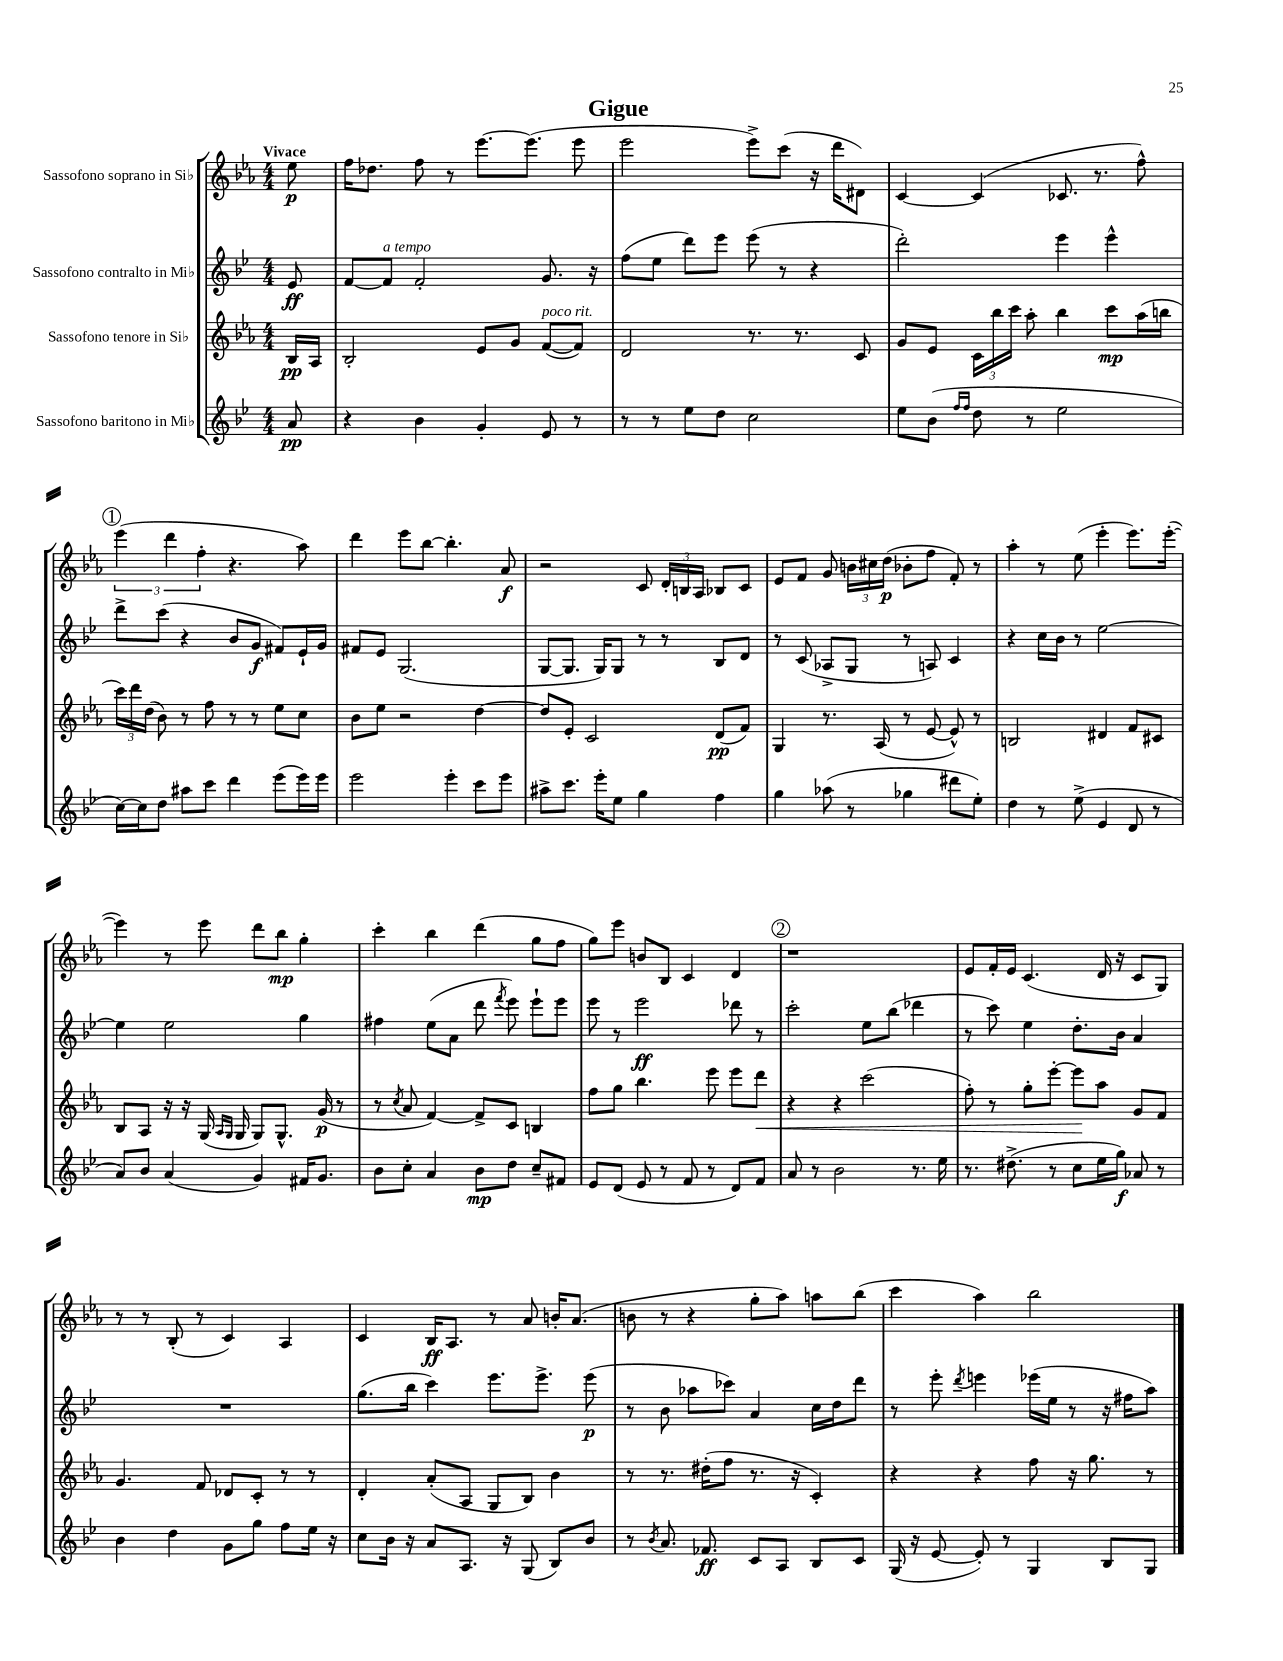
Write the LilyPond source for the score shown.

\header { title = "Gigue" }
<<
\new StaffGroup <<
\new Staff = "s0" \with { instrumentName = "Sassofono soprano in Sib" } {
    \clef treble \key ees \major \numericTimeSignature \time 4/4 \partial 8 \tempo "Vivace"
    \autoBeamOff ees''8\p |
    f''16[ des''8.] f''8 r8 ees'''8.[~ ees'''8.]( ees'''8 |
    ees'''2 ees'''8[->) c'''8]( r16 d'''16[ dis'8]) |
    c'4~ c'4( ces'8. r8. f''8-^) |
    \mark \markup { \circle "1" } \tuplet 3/2 { ees'''4( d'''4 f''4-. } r4. aes''8) |
    d'''4 ees'''8[ bes''8]~ bes''4.-. aes'8\f |
    r2 c'8 \tuplet 3/2 { d'16[-. b16 aes16] } bes8[ c'8] |
    ees'8[ f'8] g'8 \tuplet 3/2 { b'16[ cis''16 d''16]\p( } bes'8[-. f''8] f'8-.) r8 |
    aes''4-. r8 ees''8( ees'''4-. ees'''8.[) ees'''16]~-.( |
    ees'''4) r8 ees'''8 d'''8[ bes''8]\mp g''4-. |
    c'''4-. bes''4 d'''4( g''8[ f''8] |
    g''8[) ees'''8] b'8[ bes8] c'4 d'4 |
    \mark \markup { \circle "2" } r1 |
    ees'8[ f'16-. ees'16] c'4.( d'16 r16 c'8[ g8]) |
    r8 r8 bes8-.( r8 c'4) aes4 |
    c'4 bes16[\ff aes8.] r8 aes'8 b'16[-. aes'8.]( |
    b'8 r8 r4 g''8[-. aes''8]) a''8[ bes''8]( |
    c'''4 aes''4) bes''2 \bar "|." |
}
\new Staff = "s1" \with { instrumentName = "Sassofono contralto in Mib" } {
    \clef treble \key bes \major \numericTimeSignature \time 4/4 \partial 8
    \autoBeamOff ees'8\ff |
    f'8[~ f'8]^\markup { \italic "a tempo" } f'2-. g'8. r16 |
    f''8[( ees''8] d'''8[) ees'''8] ees'''8( r8 r4 |
    d'''2-.) ees'''4 ees'''4-^ |
    \mark \markup { \circle "1" } d'''8[-> c'''8]( r4 bes'8[ g'8]\f fis'8[) ees'16-! g'16] |
    fis'8[ ees'8] g2.( |
    g8[~ g8.] g16[) g8] r8 r8 bes8[ d'8] |
    r8 c'8( aes8[-> g8] r8 a8) c'4 |
    r4 c''16[ bes'16] r8 ees''2~ |
    ees''4 ees''2 g''4 |
    fis''4 ees''8[( a'8] d'''8 \acciaccatura { f'''8 } ees'''8) ees'''8[-! ees'''8] |
    ees'''8 r8 ees'''2\ff des'''8 r8 |
    \mark \markup { \circle "2" } c'''2-. ees''8[ bes''8]( des'''4 |
    r8 c'''8) ees''4 d''8.[-. bes'16] a'4 |
    R1 |
    g''8.[( bes''16] c'''4) ees'''8.[ ees'''8.]-> ees'''8\p( |
    r8 bes'8 aes''8[ ces'''8]) a'4 c''16[ d''16 d'''8] |
    r8 ees'''8-. \acciaccatura { d'''8 } e'''4 ees'''16[( ees''16] r8 r16 fis''16[ a''8]) \bar "|." |
}
\new Staff = "s2" \with { instrumentName = "Sassofono tenore in Sib" } {
    \clef treble \key ees \major \numericTimeSignature \time 4/4 \partial 8
    \autoBeamOff bes16[\pp aes16] |
    bes2-. ees'8[ g'8] f'8[~^\markup { \italic "poco rit." }( f'8]) |
    d'2 r8. r8. c'8 |
    g'8[ ees'8] \tuplet 3/2 { c'16[ bes''16 c'''16] } aes''8-. bes''4 c'''8[\mp aes''16( b''16] |
    \mark \markup { \circle "1" } \tuplet 3/2 { c'''16[) d'''16 d''16]( } bes'8) r8 f''8 r8 r8 ees''8[ c''8] |
    bes'8[ ees''8] r2 d''4~ |
    d''8[ ees'8]-. c'2 d'8[\pp( f'8]) |
    g4 r8. aes16( r8 ees'8~ ees'8-^) r8 |
    b2 dis'4 f'8[ cis'8] |
    bes8[ aes8] r16 r16 g16( \grace { aes16[ g16] } g16 g8[) g8.]-^ g'16\p( r8 |
    r8 \acciaccatura { c''8 } aes'8 f'4~) f'8[-> c'8] b4 |
    f''8[ g''8] bes''4. ees'''8 ees'''8[ d'''8]\< |
    \mark \markup { \circle "2" } r4 r4 c'''2( |
    f''8-.) r8 g''8[-. ees'''8]~-. ees'''8[\! aes''8] g'8[ f'8] |
    g'4. f'8 des'8[ c'8]-. r8 r8 |
    d'4-. aes'8[-.( aes8] g8[ bes8]) bes'4 |
    r8 r8. dis''16[-.( f''8] r8. r16 c'4-.) |
    r4 r4 f''8 r16 g''8. r8 \bar "|." |
}
\new Staff = "s3" \with { instrumentName = "Sassofono baritono in Mib" } {
    \clef treble \key bes \major \numericTimeSignature \time 4/4 \partial 8
    \autoBeamOff a'8\pp |
    r4 bes'4 g'4-. ees'8 r8 |
    r8 r8 ees''8[ d''8] c''2 |
    ees''8[ bes'8]( \grace { f''16[ f''16] } d''8 r8 ees''2 |
    \mark \markup { \circle "1" } c''16[~) c''16 d''8] ais''8[ c'''8] d'''4 ees'''8[( ees'''16) ees'''16] |
    ees'''2 ees'''4-. c'''8[ ees'''8] |
    ais''8[-> c'''8.] ees'''16[-. ees''8] g''4 f''4 |
    g''4 aes''8( r8 ges''4 dis'''8[ ees''8]-.) |
    d''4 r8 ees''8->( ees'4 d'8 r8 |
    a'8[) bes'8] a'4( g'4) fis'16[ g'8.] |
    bes'8[ c''8]-. a'4 bes'8[\mp d''8] c''8[-- fis'8] |
    ees'8[ d'8]( ees'8 r8 f'8 r8 d'8[) f'8] |
    \mark \markup { \circle "2" } a'8 r8 bes'2 r8. ees''16 |
    r8. dis''8.->( r8 c''8[ ees''16 g''16]\f) aes'8 r8 |
    bes'4 d''4 g'8[ g''8] f''8[ ees''16] r16 |
    c''8[ bes'16] r16 a'8[ a8.] r16 g8( bes8[) bes'8] |
    r8 \acciaccatura { bes'8 } a'8. fes'8.\ff c'8[ a8] bes8[ c'8] |
    g16( r16 ees'8~ ees'8-.) r8 g4 bes8[ g8] \bar "|." |
}
>>
>>
\layout { \context { \Score \remove "Bar_number_engraver" } }
